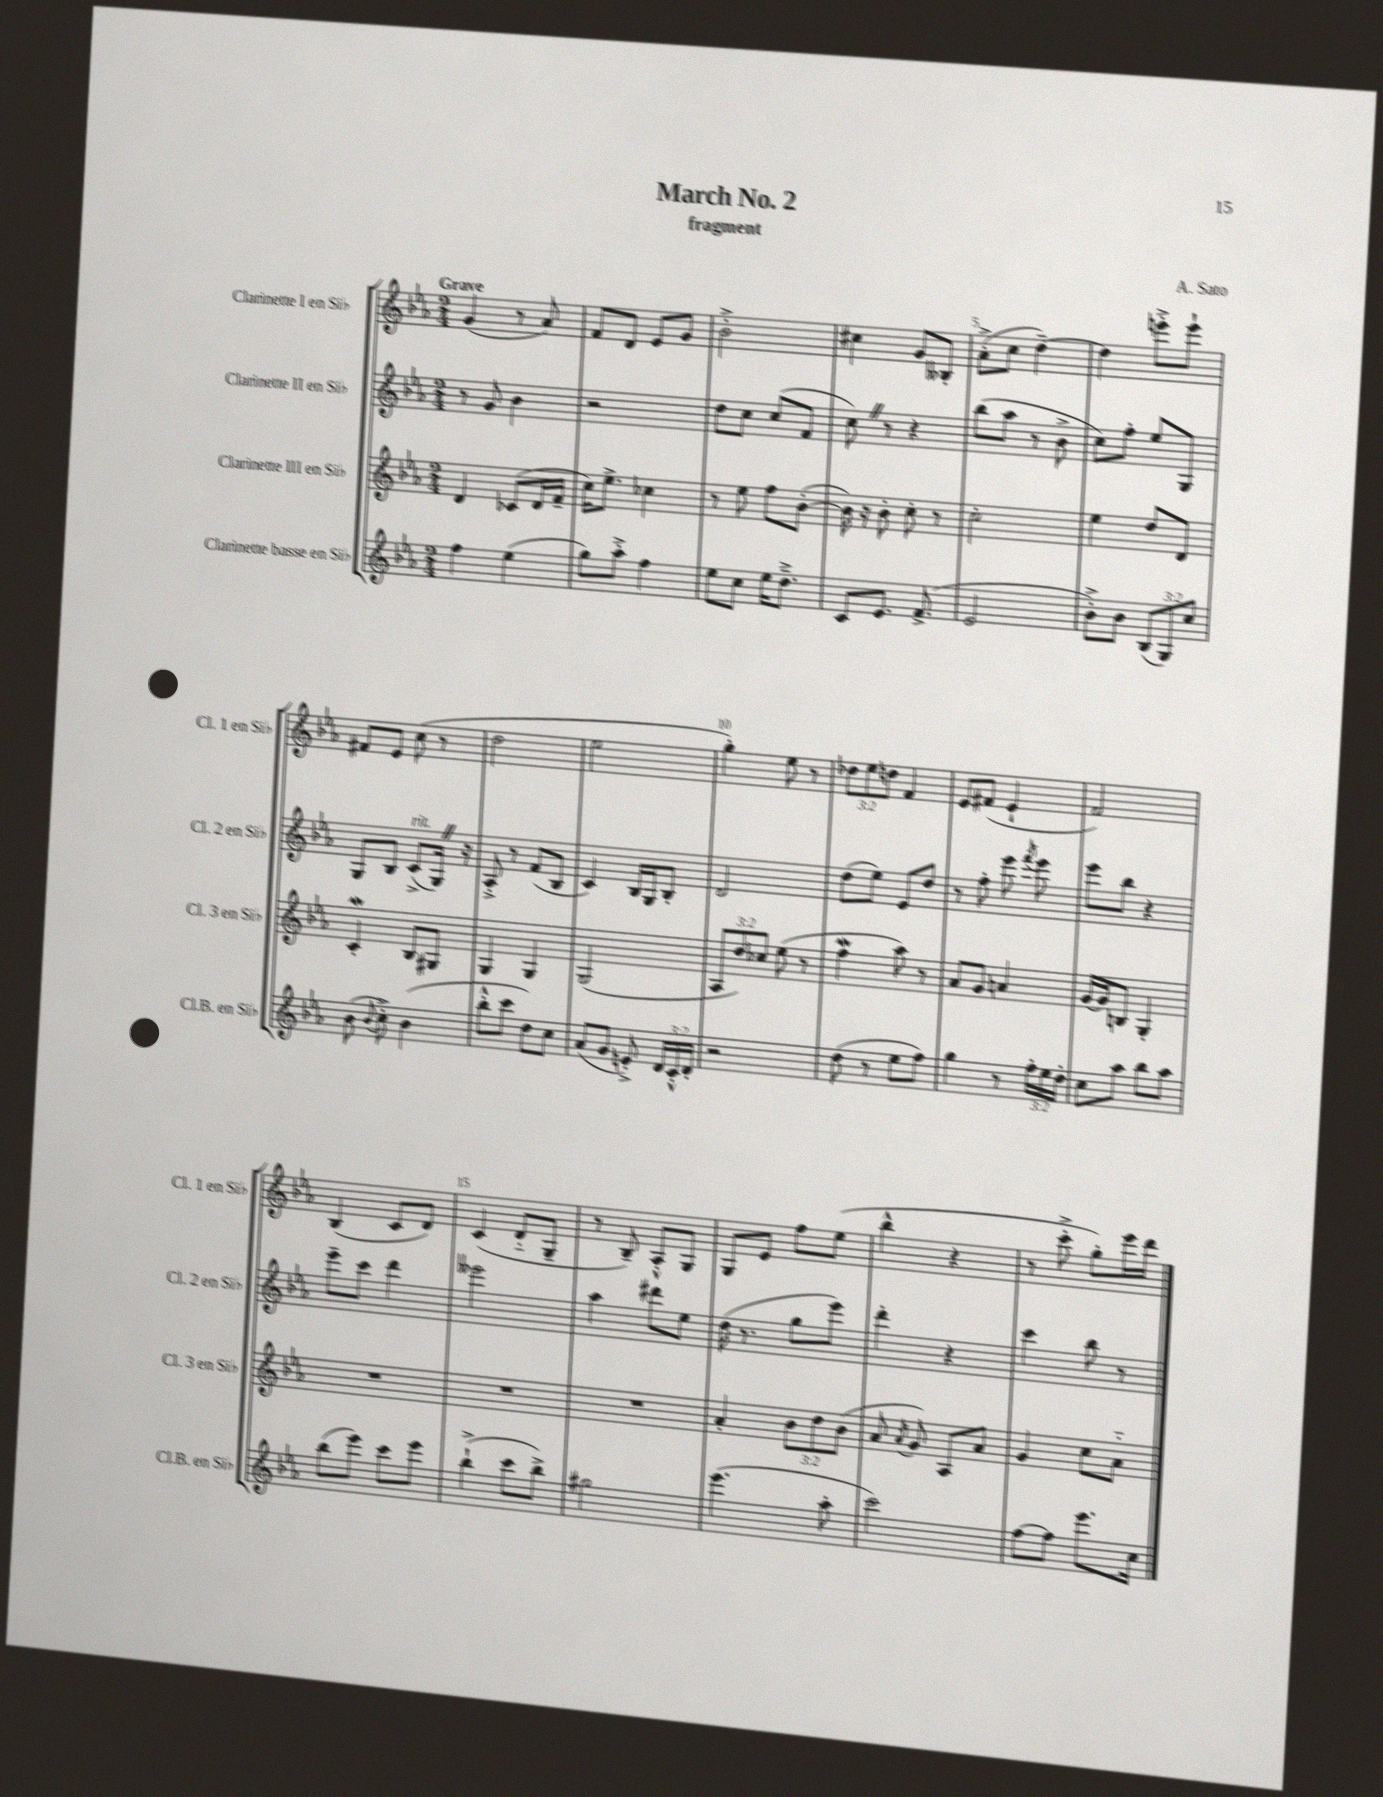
\header { title = "March No. 2" composer = "A. Sato" subtitle = "fragment" }
<<
\new StaffGroup <<
\new Staff = "s0" \with { instrumentName = "Clarinette I en Sib" shortInstrumentName = "Cl. 1 en Sib" } {
    \clef treble \key ees \major \numericTimeSignature \time 2/4 \override Staff.TupletNumber.text = #tuplet-number::calc-fraction-text \tempo "Grave"
    \autoBeamOff g'4( r8 aes'8) |
    f'8[ d'8] ees'8[ g'8] |
    bes'2-.-> |
    cis''4 g'8[ beses8]-. |
    aes'8[-.->( c''8] d''4~--) |
    d''4 e'''8[-.-> e'''8]-! |
    fis'8[ ees'8] c''8( r8 |
    d''2 |
    ees''2 |
    g''4-.) ees''8 r8 |
    \tuplet 3/2 { des''8[ ees''8 d''8] } f'4 |
    ees'8[ fis'8]( ees'4-! |
    f'2) |
    bes4( c'8[ d'8]) |
    c'4( d'8[-_ g8]-- |
    r8 bes8--) aes8[-.-^ g8] |
    g8[ ees'8] f''8[ ees''8]( |
    bes''4-^ r4 |
    r8 c'''8-.-> g''8[-.) ees'''16 d'''16] \bar "|." |
}
\new Staff = "s1" \with { instrumentName = "Clarinette II en Sib" shortInstrumentName = "Cl. 2 en Sib" } {
    \clef treble \key ees \major \numericTimeSignature \time 2/4
    \autoBeamOff r8 g'8 bes'4 |
    r2 |
    d''8[ c''8] c''8[( f'8] |
    c''8) \once \override BreathingSign.text = \markup { \musicglyph "scripts.caesura.straight" } \breathe r8 r4 |
    bes''8[( aes''8] r8 bes'8-> |
    c''8[) f''8]-. ees''8[ g8] |
    g8[ bes8] c'8[->^\markup { \italic "rit." }( g16]) \once \override BreathingSign.text = \markup { \musicglyph "scripts.caesura.straight" } \breathe r16 |
    aes8-.-> r8 f'8[( bes8] |
    c'4) bes16[ g16 bes8]-. |
    d'2 |
    d''8[( ees''8]) ees'8[ d''8] |
    r8 f''8-. ees'''8 \acciaccatura { f'''8 } ees'''8 |
    ees'''8[ bes''8] r4 |
    ees'''8[-- c'''8] d'''4 |
    eeses'''2 |
    aes''4 dis'''8[ ees''8] |
    d''16( r8. g''8[ ees'''8]) |
    d'''4-. r4 |
    c'''4 bes''8 r8 \bar "|." |
}
\new Staff = "s2" \with { instrumentName = "Clarinette III en Sib" shortInstrumentName = "Cl. 3 en Sib" } {
    \clef treble \key ees \major \numericTimeSignature \time 2/4 \override Staff.TupletNumber.text = #tuplet-number::calc-fraction-text
    \autoBeamOff d'4 ces'8[( d'16 f'16]-- |
    c''16[) ees''8.]-> ces''4 |
    r8 ees''8 f''8[ bes'8]~-.( |
    bes'16) r16 bes'8-. c''8-. r8 |
    c''2-. |
    ees''4 d''8[ d'8] |
    c'4-.\mordent bes8[ gis8] |
    g4 g4 |
    g2( |
    \tuplet 3/2 { aes8[ d''8) ces''8] } ees''8( r8 |
    f''4\mordent aes''8) r8 |
    aes'8[ g'8] a'4 |
    g'16[~ g'16 b8] g4-. |
    R2 |
    R2 |
    R2 |
    aes'4-. \tuplet 3/2 { bes'8[ d''8 bes'8]( } |
    aes'8 \acciaccatura { aes'8 } g'8) aes8[ aes'8] |
    g'4 c''8[ aes'8]-_ \bar "|." |
}
\new Staff = "s3" \with { instrumentName = "Clarinette basse en Sib" shortInstrumentName = "Cl.B. en Sib" } {
    \clef treble \key ees \major \numericTimeSignature \time 2/4 \override Staff.TupletNumber.text = #tuplet-number::calc-fraction-text
    \autoBeamOff f''4 ees''4( |
    g''8[) aes''8]-.-> f''4 |
    ees''8[ c''8] ees''16[ d''8.]---> |
    c'8[ ees'8.] f'8.->( |
    ees'2 |
    bes'8[-.->) bes'8] \tuplet 3/2 { bes8[( g8) c''8] } |
    bes'8( \appoggiatura { bes'8 } c''8-.->) bes'4( |
    bes''8[-.-^ c'''8] d''8[) c''8] |
    aes'8[( g'8] e'8-.->) \tuplet 3/2 { d'16[ c'16-.-^ d'16]-. } |
    r2 |
    d''8( r8 ees''8[ f''8]) |
    g''4 r8 \tuplet 3/2 { f''16[-. ees''16 d''16]-. } |
    c''8[ aes''8] bes''8[ aes''8] |
    bes''8[( ees'''8]) c'''8[ ees'''8] |
    bes''4-!->( c'''8[ bes''8]->) |
    gis''2 |
    ees'''4.( aes''8-. |
    c'''2) |
    f''8[~ f''8] ees'''8.[ c''16] \bar "|." |
}
>>
>>
\layout { \context { \Score \override BarNumber.break-visibility = ##(#f #t #t) barNumberVisibility = #(every-nth-bar-number-visible 5) } }
